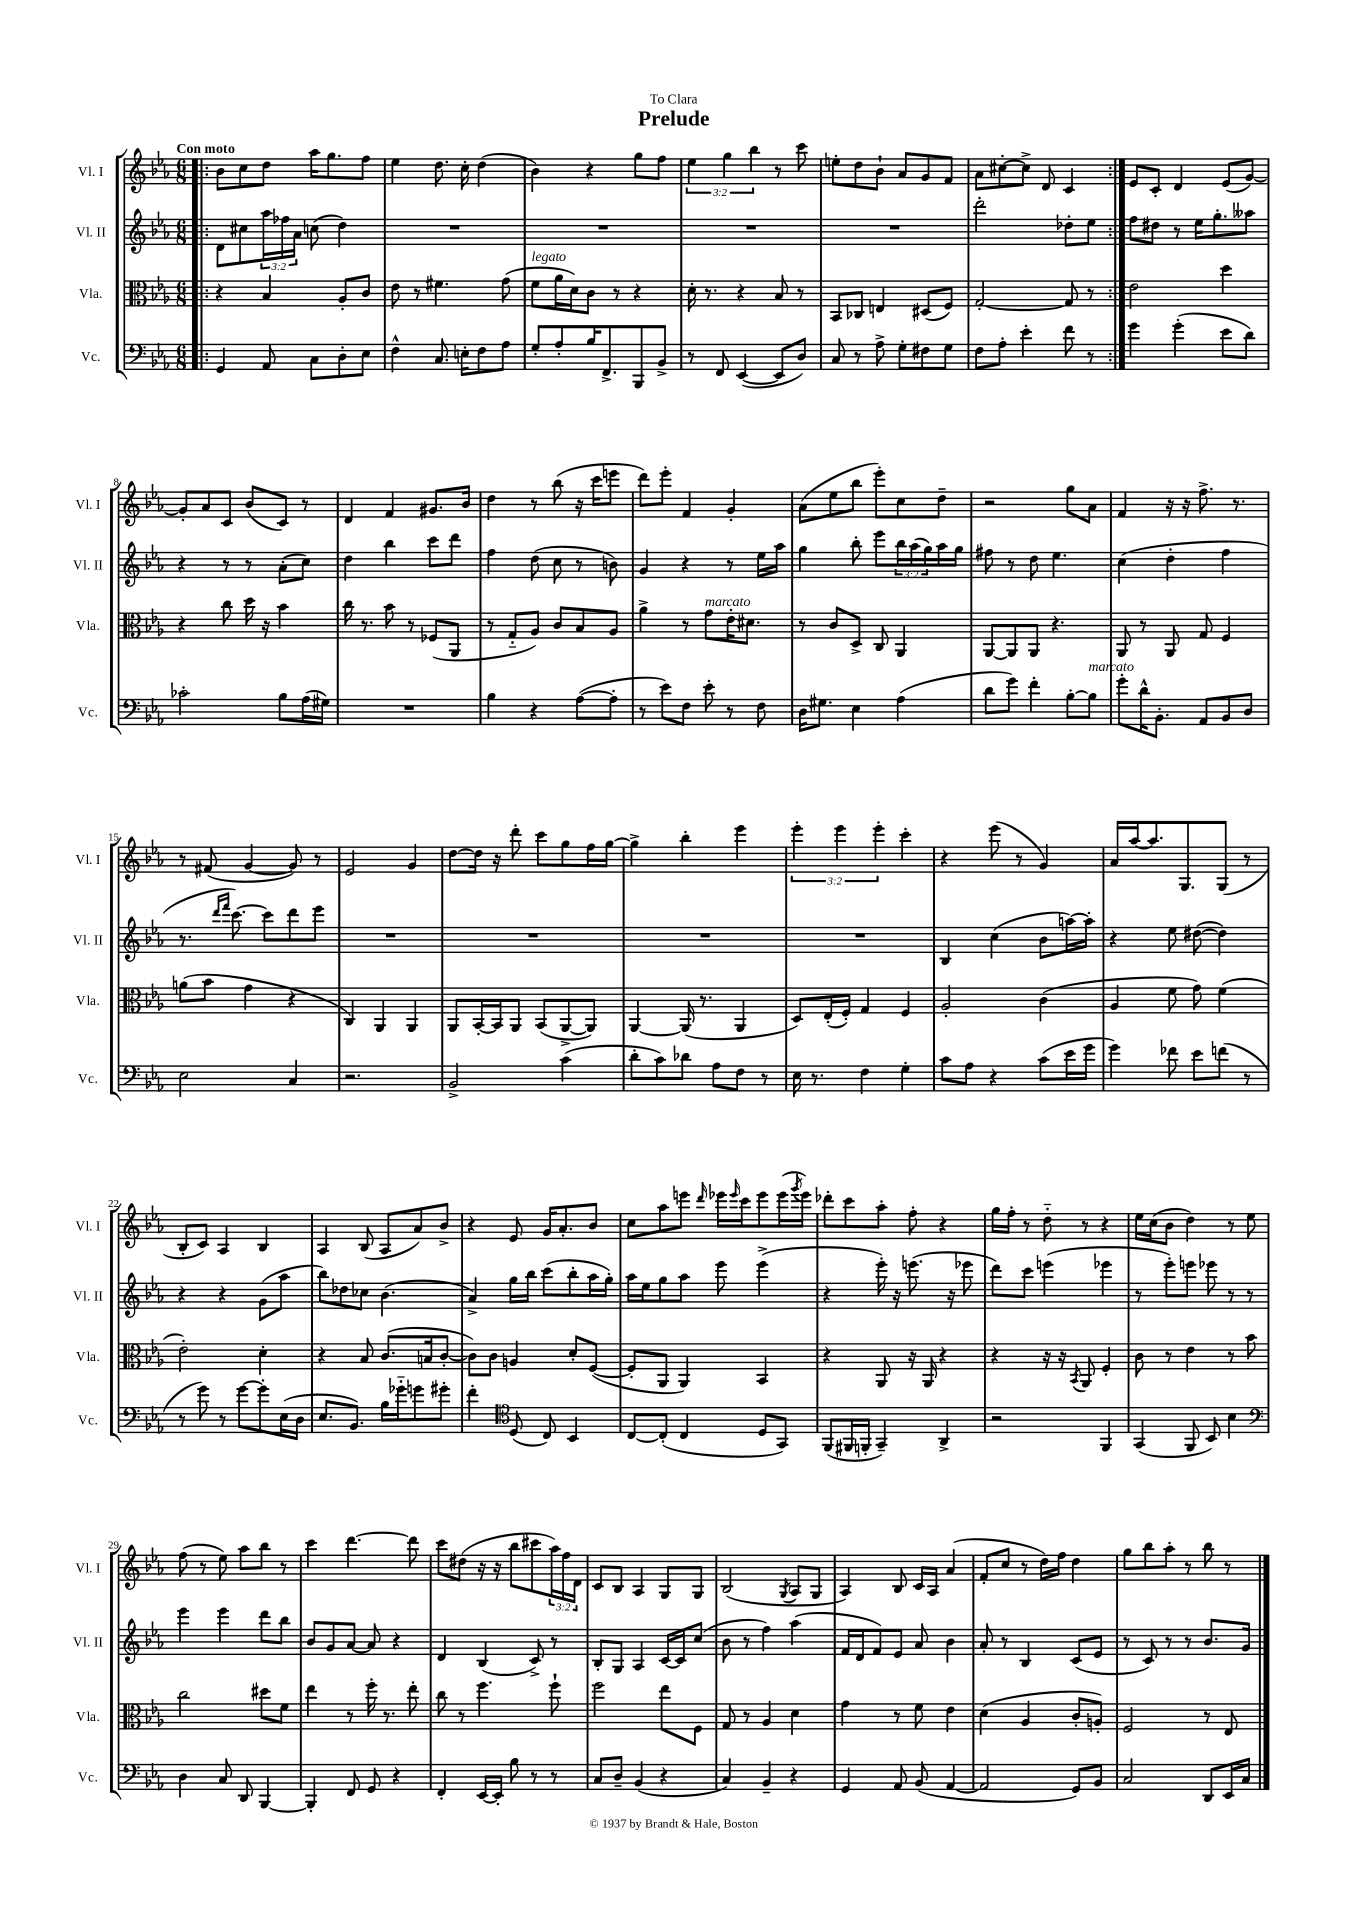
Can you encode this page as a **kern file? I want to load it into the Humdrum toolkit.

**kern	**kern	**kern	**kern
*staff4	*staff3	*staff2	*staff1
*clefF4	*clefC3	*clefG2	*clefG2
*k[b-e-a-]	*k[b-e-a-]	*k[b-e-a-]	*k[b-e-a-]
*M6/8	*M6/8	*M6/8	*M6/8
=!|:	=!|:	=!|:	=!|:
4GG	4r	8d	8b-
.	.	8cc#	8cc
8AA-	4B-	24aa-	8dd
.	.	24ff-	.
.	.	24a-	.
8C	.	(8cc	16aa-
.	.	.	8.gg
8D'	8A-'	4dd)	.
8E-	8c	.	8ff
=	=	=	=
4F^^	8e-	2.r	4ee-
.	8r	.	.
8.C	4.f#	.	8.dd
16E'	.	.	16cc'
8F	.	.	(4dd
8A-	(8g	.	.
=	=	=	=
8G'	8f	2.r	4b-)
8A-'	16a-	.	.
.	16d)	.	.
16B-	8c	.	4r
8.FF^	.	.	.
.	8r	.	.
8BBB-	4r	.	8gg
8BB-^	.	.	8ff
=	=	=	=
8r	16d'	2.r	6ee-
.	8.r	.	.
8FF	.	.	.
.	.	.	6gg
([4EE-	4r	.	.
.	.	.	6bb-
8EE-]	8B-	.	8r
8D)	8r	.	8ccc
=	=	=	=
8C	8BB-	2.r	8ee'
8r	8C-	.	8dd
8A-^	4E	.	8b-`
8G'	.	.	8a-
8F#	(8D#	.	8g
8G	8F)	.	8f
=	=	=	=
8F	[2G'	2ddd'	8a-
8A-'	.	.	[8cc#'
4e-'	.	.	8cc#^]
.	.	.	8d
8f	8G]	8dd-'	4c
8r	8r	8ee-	.
=:|!	=:|!	=:|!	=:|!
4g	2e-	8ff	8e-
.	.	8dd#	8c'
(4g'	.	8r	4d
.	.	16ee-	.
.	.	8.gg'	.
8e-	4dd	.	(8e-
8d)	.	8aa--	[8g)
=	=	=	=
2c-'	4r	4r	8g']
.	.	.	8a-
.	8cc	8r	8c
.	16dd	8r	(8b-
.	16r	.	.
8B-	4b-	(8a-'	8c)
(16A-	.	8cc)	8r
16G#)	.	.	.
=	=	=	=
2.r	16cc	4dd	4d
.	8.r	.	.
.	8b-	4bb-	4f
.	8r	.	.
.	(8F-	8ccc	8.g#
.	8AA-	8ddd	.
.	.	.	16b-
=	=	=	=
4B-	8r	4ff	4dd
.	8G'~	.	.
4r	8A-)	(8dd	8r
.	8c	8cc	(8bb-
([8A-	8B-	8r	16r
.	.	.	16ccc
8A-']	8A-	8b)	8eee
=	=	=	=
8r	4a-^	4g	8ddd)
8e-)	.	.	8eee-'
8F	8r	4r	4f
8e-'	8g	.	.
8r	16e-'	8r	4g'
.	8.d#	.	.
8F	.	16ee-	.
.	.	16aa-	.
=	=	=	=
16D	8r	4gg	(8a-
8.G#	.	.	.
.	8c	.	8ee-
4E-	8D^	8bb-'	8bb-
.	8C	8eee-	8eee-')
(4A-	4AA-	24bb-	8cc
.	.	(24aa-	.
.	.	24gg)	.
.	.	16aa-	8dd~
.	.	16gg	.
=	=	=	=
8d	[8AA-	8ff#	2r
8g)	8AA-]	8r	.
4f'	8AA-	8dd	.
.	4.r	4.ee-	.
[8B-'	.	.	8gg
8B-]	.	.	8a-
=	=	=	=
8g'	8AA-	(4cc	4f
16d^^	8r	.	.
8.BB-'	.	.	.
.	8AA-	4dd'	16r
.	.	.	16r
8AA-	8G	.	8.ff^
8BB-	4F	4ff	.
.	.	.	8.r
8D	.	.	.
=	=	=	=
2E-	(8a	8.r	8r
.	8b-	.	(8f#
.	.	16qqddd	.
.	.	16qqfff	.
.	.	[8.ccc)	.
.	4g	.	[4g
.	.	8ccc]	.
4C	4r	8ddd	8g])
.	.	8eee-	8r
=	=	=	=
2.r	4C)	2.r	2e-
.	4AA-	.	.
.	4AA-	.	4g
=	=	=	=
2BB-^	8AA-	2.r	[8dd
.	[16BB-'	.	16dd]
.	16BB-]	.	16r
.	8AA-	.	8ddd'
.	(8BB-	.	8ccc
(4c	[8AA-^	.	8gg
.	8AA-])	.	16ff
.	.	.	[16gg
=	=	=	=
8d'	[4AA-	2.r	4gg^]
8c)	.	.	.
8d-	(16AA-]	.	4bb-'
.	8.r	.	.
8A-	.	.	.
8F	4AA-	.	4eee-
8r	.	.	.
=	=	=	=
16E-	8D)	2.r	6eee-'
8.r	.	.	.
.	(16E-'	.	.
.	.	.	6eee-
.	16F')	.	.
4F	4G	.	.
.	.	.	6eee-'
4G'	4F	.	4ccc'
=	=	=	=
8c	2A-'	4B-	4r
8A-	.	.	.
4r	.	(4cc	(8eee-
.	.	.	8r
(8c	(4c	8b-	4g)
16e-	.	[16aa)	.
16g	.	16aa']	.
=	=	=	=
4g)	4A-	4r	16a-
.	.	.	[16aa-
.	.	.	8.aa-]
8f-	8f	8ee-	.
.	.	.	8.G
8e-	8g)	([8dd#	.
(8f	(4f	4dd#])	(8G
8r	.	.	8r
=	=	=	=
8r	2e-')	4r	8B-'
8g)	.	.	8c)
8r	.	4r	4A-
[8g	.	.	.
8g']	4d'	(8g	4B-
(16E-	.	8aa-	.
16D	.	.	.
=	=	=	=
8.E-	4r	8bb-)	4A-
.	.	8dd-	.
8.BB-)	.	.	.
.	8B-	8cc-	(8B-
16B-	(8.c	(4.b-	8A-
16g-'~	.	.	.
8g	.	.	8a-)
.	16B	.	.
8g#'	[8c'	.	8b-^
=	=	=	=
4f'	8c])	4a-^)	4r
.	8c	.	.
*clefC4	*	*	*
(8D	4A	16gg	8e-
.	.	16bb-	.
8C)	.	(8ccc	16g
.	.	.	8.a-'
4BB-	8d'	8bb-'	.
.	([8F	16aa-	8b-
.	.	16gg')	.
=	=	=	=
[8C	8F']	16aa-	8cc
.	.	16ee-	.
(8C']	8AA-	8gg	8aa-
4C	4AA-)	8aa-	8eee
.	.	.	16qqddd
.	.	8eee-	16eee-
.	.	.	16qqeee-
.	.	.	16ccc
8D	4BB-	(4eee-^	8eee-
8GG)	.	.	(16eee-
.	.	.	8qggg
.	.	.	16eee-)
=	=	=	=
(8FF	4r	4r	8ddd-'
16FF#	.	.	8ccc
16FF'	.	.	.
4GG~)	8AA-	16eee-')	8aa-'
.	.	16r	.
.	16r	(8.eee	8ff'
.	16AA-	.	.
4AA-^	4r	.	4r
.	.	16r	.
.	.	8eee-	.
=	=	=	=
2r	4r	8ddd)	16gg
.	.	.	16ff'
.	.	8ccc	8r
.	16r	(4eee	8dd'~
.	16r	.	.
.	8qBB-	.	.
.	8AA-	.	8r
4FF	4F'	4eee-	4r
=	=	=	=
(4GG	8c	8r	16ee-
.	.	.	(16cc
.	8r	8eee-')	8b-
8FF	4e-	8eee	4dd)
8BB-)	.	8eee-	.
4B-	8r	8r	8r
.	8b-	8r	8ee-
=	=	=	=
*clefF4	*	*	*
4D	2cc	4eee-	(8ff
.	.	.	8r
8C	.	4eee-	8ee-)
8DD	.	.	8aa-
[4BBB-	8dd#	8ddd	8bb-
.	8f	8bb-	8r
=	=	=	=
4BBB-']	4ee-	8b-	4ccc
.	.	8g	.
8FF	8r	[8a-	[4.ddd
8GG	16ff'	8a-]	.
.	8.r	.	.
4r	.	4r	.
.	8ee-'	.	8ddd]
=	=	=	=
4FF'	8cc	4d	8ccc
.	8r	.	(8dd#
[16EE-	4.ff	(4B-	16r
16EE-']	.	.	16r
8B-	.	.	8bb-
8r	.	8c^)	8ccc#
8r	8ff`	8r	24aa-)
.	.	.	24ff
.	.	.	24d
=	=	=	=
8C	2ff	8B-'	8c
8D~	.	8G	8B-
(4BB-	.	4A-	4A-
4r	8ee-	[16c	8G
.	.	16c]	.
.	8F	(8cc	8G
=	=	=	=
4C)	8G	8b-	(2B-
.	8r	8r	.
4BB-~	4A-	4ff)	.
.	.	.	8qG
4r	4d	(4aa-	8A-
.	.	.	8G
=	=	=	=
4GG	4g	16f	4A-)
.	.	16d	.
.	.	8f)	.
8AA-	8r	8e-	8B-
(8BB-	8f	8a-	16c
.	.	.	16A-
[4AA-	4e-	4b-	(4a-
=	=	=	=
2AA-]	(4d	8a-'	8f'
.	.	8r	8cc
.	4A-	4B-	8r
.	.	.	16dd)
.	.	.	16ff
8GG)	8c'	(8c	4dd
8BB-	8A')	8e-	.
=	=	=	=
2C	2F	8r	8gg
.	.	8c)	8bb-
.	.	8r	8aa-'
.	.	8r	8r
8DD	8r	8.b-	8bb-
16EE-	8E-	.	8r
16C	.	16g	.
==	==	==	==
*-	*-	*-	*-
